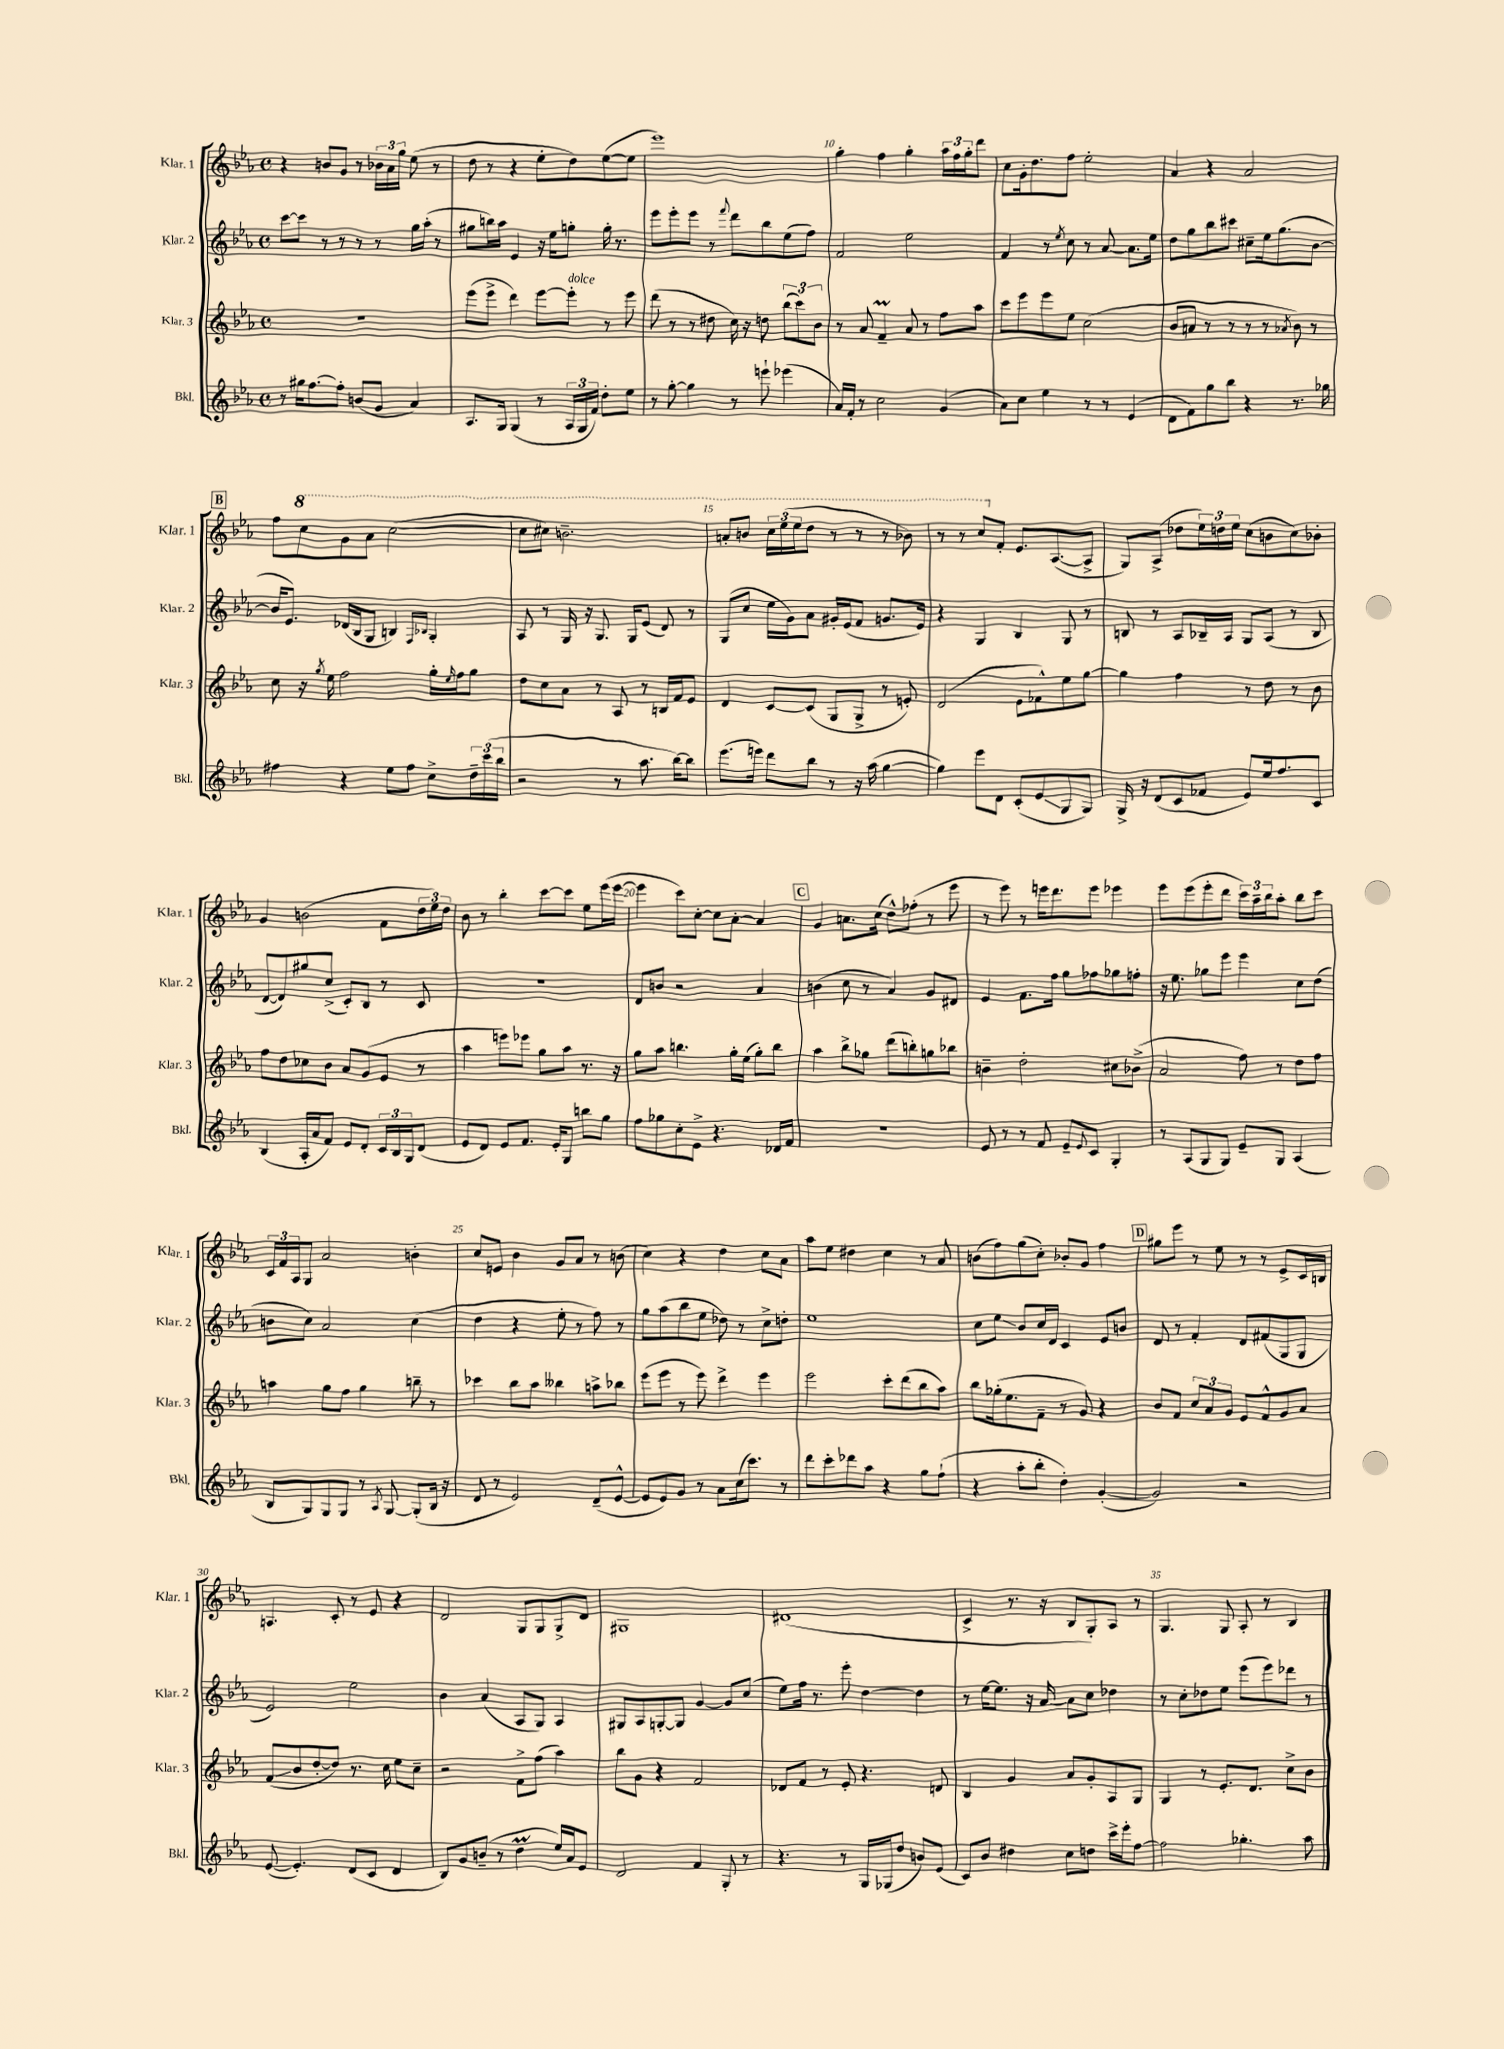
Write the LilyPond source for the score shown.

<<
\new StaffGroup <<
\new Staff = "s0" \with { instrumentName = "Klar. 1" shortInstrumentName = "Klar. 1" } {
    \clef treble \key ees \major \defaultTimeSignature \time 4/4
    r4 b'8 g'8 r8 \tuplet 3/2 { bes'16 aes'16 g''16 } ees''8( r8 |
    d''8 r8 r4 ees''8-. d''8) ees''8~( ees''8 |
    ees'''1) |
    g''4-. f''4 g''4-. \tuplet 3/2 { aes''16 f''16 g''16-. } d'''8 |
    c''8 g'16-. d''8. f''8 ees''2-. |
    aes'4 r4 aes'2 |
    \mark \markup { \box "B" } f''8 \ottava #1 c'''8 g''8 aes''8 c'''2~( |
    c'''8 cis'''8) b''2.-- |
    a''8-. b''8 \tuplet 3/2 { c'''16 ees'''16( ees'''16 } d'''8 r8 r8 r8 bes''8) |
    r8 r8 c'''8 \ottava #0 f'8-. ees'8. aes8.~( aes8-> |
    g8) aes8->( des''8 \tuplet 3/2 { ees''16) d''16 ees''16 } c''8( b'8 c''8) bes'8-. |
    g'4 b'2( f'8 \tuplet 3/2 { d''16 ees''16) d''16 } |
    bes'8 r8 bes''4-. c'''8~ c'''8 ees''8 ees'''16( ees'''16~ |
    ees'''4 c'''8) c''8~-. c''8 aes'8~-. aes'4 |
    \mark \markup { \box "C" } g'4 a'8. c''16( d''8-^) fes''8-.( r8 ees'''8 |
    r8 ees'''8) r8 e'''16 d'''8. e'''8 ees'''4 |
    ees'''8 ees'''8( ees'''8-. d'''8 \tuplet 3/2 { c'''16) aes''16-- bes''16 } aes''8-. bes''8 c'''8 |
    \tuplet 3/2 { c'16 f'16 aes16 } g8 aes'2 b'4-. |
    c''8 e'8 bes'4 g'8 aes'8 r8 b'8( |
    c''4) r4 d''4 c''8 aes'8 |
    aes''8 ees''8 dis''4 c''4 r8 aes'8 |
    b'8( f''8) g''8( c''8-.) bes'8-. g'8 f''4 |
    \mark \markup { \box "D" } gis''8 ees'''8 r8 ees''8 r8 r8 ees'8-> c'16 b16 |
    a4. c'8-. r8 ees'8 r4 |
    d'2 g8 g8 g8-> d'8 |
    gis1 |
    dis'1( |
    c'4-> r8. r16 bes8 g8-.) aes8 r8 |
    g4. g8 aes8-. r8 bes4 \bar "|." |
}
\new Staff = "s1" \with { instrumentName = "Klar. 2" shortInstrumentName = "Klar. 2" } {
    \clef treble \key ees \major \defaultTimeSignature \time 4/4
    c'''8~ c'''8 r8 r8 r8 r8 g''16 aes''16-.( r8 |
    gis''8 b''16) aes''16 ees'4 r16 ees''16 g''8-. g''16-. r8. |
    ees'''8 ees'''8-. ees'''8 r8 \appoggiatura { f'''8 } d'''8 bes''8 ees''8( f''8) |
    f'2 ees''2 |
    f'4 r8 \acciaccatura { ees''8 } c''8 r8 aes'8~ aes'8. ees''16 |
    d''8 g''8 bes''8 cis'''8 cis''8-- ees''16 g''8.( bes'8~ |
    \mark \markup { \box "B" } bes'16 ees'8.) des'16( bes16 g8 b4) \grace { f16 bes16 } g4-. |
    aes8 r8 g16 r16 g8. g16 ees'8( d'8) r8 |
    g8( c''8 ees''16 g'16) aes'8 gis'16-. ees'16( f'8 g'8. ees'16) |
    r4 g4 bes4 g8 r8 |
    b8 r8 aes8 bes16-- aes16 g8 aes8( r8 bes8 |
    d'8~ d'8) gis''8 c''8->( c'8-.) bes8 r8 c'8 |
    R1 |
    d'8 b'8 r2 aes'4 |
    \mark \markup { \box "C" } b'4( c''8 r8 aes'4) g'8 dis'8 |
    ees'4 f'8. f''16 g''8 fes''8 ges''8 f''8-. |
    r16 ees''8. ges''8 ees'''8 ees'''4 c''8 d''8( |
    b'8 c''8) aes'2 c''4( |
    d''4 r4 ees''8-. r8 f''8) r8 |
    g''8 aes''8( bes''8 ees''8 des''8) r8 c''8-> d''8-. |
    ees''1 |
    c''8 ees''8\glissando bes'8 c''16 d'16 c'4 ees'8 b'8 |
    \mark \markup { \box "D" } d'8 r8 f'4-. d'8 fis'8( g8 g8 |
    ees'2) ees''2 |
    bes'4 aes'4( aes8 g8) aes4 |
    gis8 aes8 g8~-. g8 g'4~ g'8 c''8( |
    ees''8) f''16 r8. ees'''8-. d''4~ d''4 |
    r8 ees''16~ ees''8. r16 aes'16~ aes'8 c''8 des''4 |
    r8 c''8-. des''8 ees''8 ees'''8( ees'''8) des'''8 r8 \bar "|." |
}
\new Staff = "s2" \with { instrumentName = "Klar. 3" shortInstrumentName = "Klar. 3" } {
    \clef treble \key ees \major \defaultTimeSignature \time 4/4
    R1 |
    ees'''8( ees'''8-> d'''4) ees'''8~ ees'''8-.^\markup { \italic "dolce" } r8 ees'''8 |
    d'''8( r8 r8 dis''8 c''16) r16 d''8 \tuplet 3/2 { bes''8( c'''8) bes'8 } |
    r8 aes'8 f'4--\prall aes'8 r8 f''8 aes''8 |
    c'''8 ees'''8 ees'''8 ees''8 c''2( |
    bes'8 a'8 r8 r8 r8 r8 \acciaccatura { aes'8 } bes'8) r8 |
    \mark \markup { \box "B" } c''8 r16 \acciaccatura { g''8 } ees''16 f''2 g''16-. \grace { ees''16 } f''16 g''8 |
    d''8 c''8 aes'8 r8 aes8 r8 b16 f'16 ees'8 |
    d'4 c'8~ c'8( g8 g8-> r8 e'8-.) |
    d'2( ees'8 fes'8-^) ees''8 g''8~ |
    g''4 f''4 r8 d''8 r8 bes'8 |
    f''8 d''8 ces''8 bes'8 aes'8 g'8( ees'8 r8 |
    aes''4 e'''8) ees'''8 g''8 aes''8 r8. r16 |
    g''8 aes''8 b''4. g''16-. ees''16( g''8-.) b''8 |
    \mark \markup { \box "C" } aes''4 bes''8-> ges''8 d'''8( b''8-.) g''8 bes''8 |
    b'4-- d''2-. cis''8 bes'8->( |
    aes'2 f''8) r8 d''8 f''8 |
    a''4 g''8 f''8 g''4 b''8-- r8 |
    ces'''4 bes''8 aes''8 beses''4 a''8-> bes''8 |
    ees'''8( ees'''8 r8 ees'''8) d'''4-> ees'''4 |
    ees'''2 c'''8-. d'''8( bes''8 aes''8) |
    bes''8 ges''16-.( ees''8. f'8-- r8 g'8) r4 |
    \mark \markup { \box "D" } bes'8 f'8 \tuplet 3/2 { c''8 aes'8 g'8 } ees'8 f'8-^ g'8 aes'8 |
    f'8\glissando( bes'8 d''8~-. d''8) r8. c''16 ees''8 c''8-- |
    r2 f'8-> f''8( aes''4) |
    bes''8 g'8 r4 f'2 |
    des'8 f'8 r8 ees'8-. r4. d'8 |
    bes4 g'4 aes'8 g'8-. aes8 g8 |
    g4 r8 ees'8.-. d'8. c''8-> bes'8 \bar "|." |
}
\new Staff = "s3" \with { instrumentName = "Bkl." shortInstrumentName = "Bkl." } {
    \clef treble \key ees \major \defaultTimeSignature \time 4/4
    r8 gis''16 f''8.~ f''8-. b'8( g'8 aes'4) |
    aes8. g16 g4( r8 \tuplet 3/2 { aes16 g16 f'16) } d''8-. ees''8 |
    r8 g''8~-. g''4 r8 e'''8-! ees'''4( |
    aes'16) f'16-. r8 c''2 g'4( |
    aes'8) c''8 ees''4 r8 r8 ees'4( |
    d'8 f'8) g''8 bes''8 r4 r8. ges''16 |
    \mark \markup { \box "B" } fis''4 r4 ees''8 fis''8 c''8-> \tuplet 3/2 { d''16-- c'''16( bes''16 } |
    r2 r8 aes''8. bes''16~) bes''8 |
    ees'''8.( e'''16) d'''8 bes''8 r8 r16 aes''16( g''4~ |
    g''4) ees'''8 d'8 c'8-.( ees'8\glissando g8 g8) |
    g16-> r16 d'8( c'8 fes'8 ees'8) ees''16 f''8. c'8 |
    bes4( aes16-. aes'16 f'8) ees'8 d'8-. \tuplet 3/2 { c'16 bes16 g16 } d'8( |
    ees'8 d'8) ees'8 f'8. ees'16-. g8 b''8 g''8 |
    f''8 ges''8 c''8-. ees'8-> r4. des'16 f'16 |
    \mark \markup { \box "C" } R1 |
    ees'8 r8 r8 f'8 ees'8-- \appoggiatura { ees'8 } c'8 g4-. |
    r8 aes8( g8 g8) ees'8-- g8 aes4( |
    bes8 g8) g8 g8 r8 \acciaccatura { aes8 } g8~ g8-.( bes16 r16 |
    d'8 r8 ees'2) d'8--( ees'8~-^ |
    ees'8 ees'8) g'8 r8 aes'8 c''16( c'''8.) r8 |
    d'''8 c'''8-. des'''8 aes''8 r4 g''8 f''8-!( |
    r4 aes''8-. bes''8-. d''4-.) g'4~-.( |
    \mark \markup { \box "D" } g'2) r2 |
    ees'8~( ees'4.-.) d'8( c'8 d'4 |
    bes8) g'8 b'8--( r8 d''4\prall ees''16) aes'16 ees'8 |
    d'2 f'4 g8-. r8 |
    r4. r8 g16 ges16( d''8 b'8) ees'8( |
    c'8) bes'8 dis''4 c''8 d''8 c'''16-> ees'''16-. f''8~ |
    f''2 ges''4.-. aes''8 \bar "|." |
}
>>
>>
\layout { \context { \Score currentBarNumber = #7 \override BarNumber.break-visibility = ##(#f #t #t) barNumberVisibility = #(every-nth-bar-number-visible 5) } }
